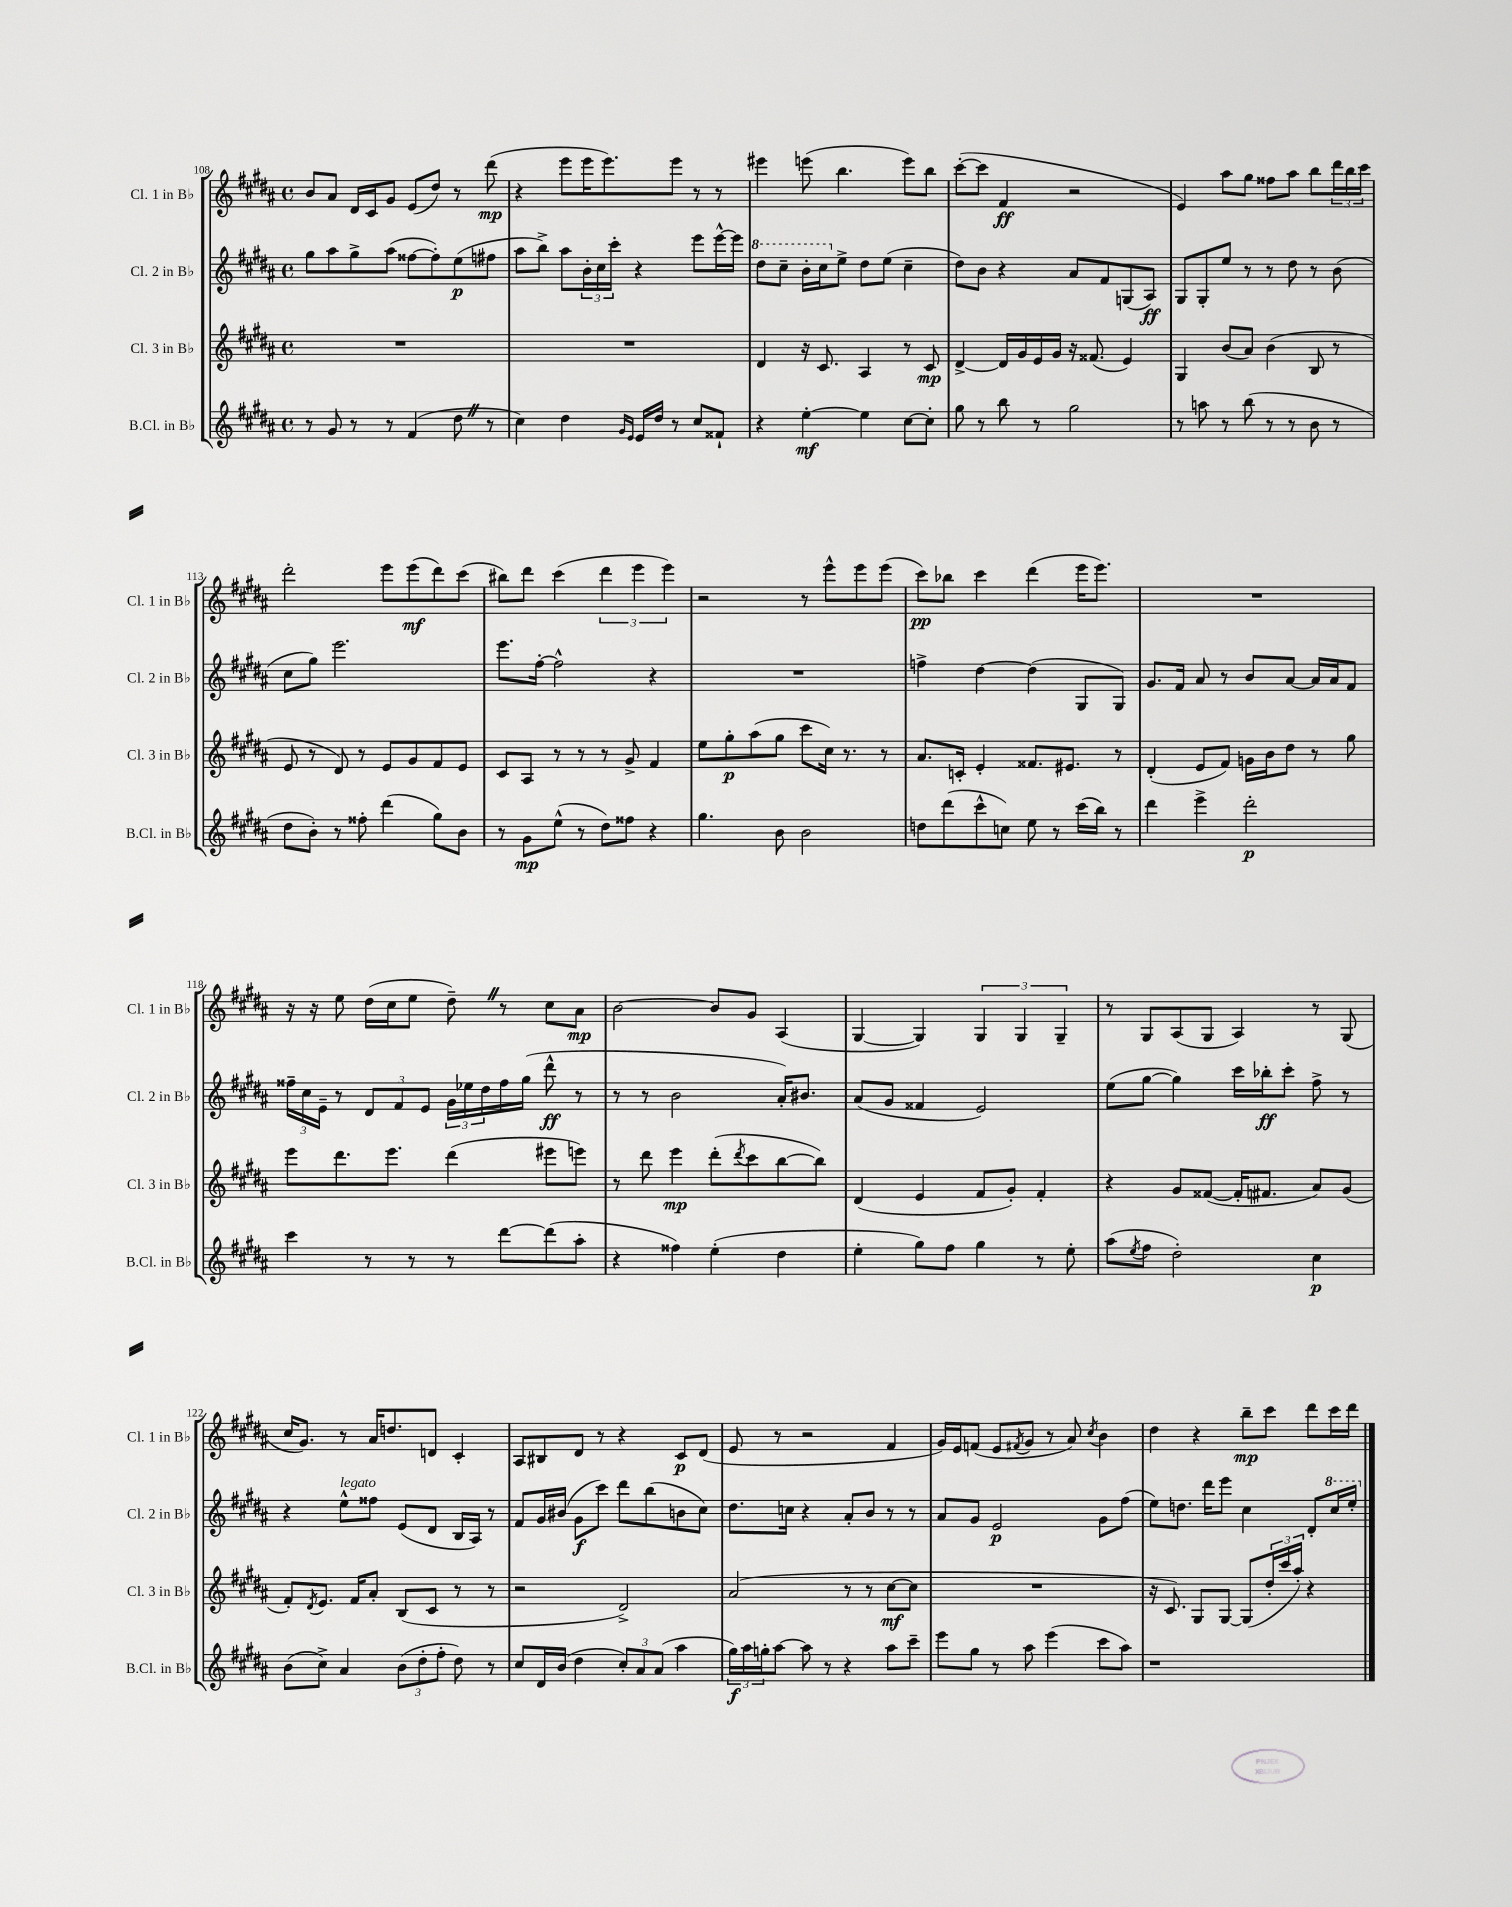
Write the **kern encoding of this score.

**kern	**dynam	**kern	**dynam	**kern	**dynam	**kern	**dynam
*part4	*part4	*part3	*part3	*part2	*part2	*part1	*part1
*staff4	*staff4	*staff3	*staff3	*staff2	*staff2	*staff1	*staff1
*I"B.Cl. in B♭	*	*I"Cl. 3 in B♭	*	*I"Cl. 2 in B♭	*	*I"Cl. 1 in B♭	*
*I'B.Cl. in B♭	*	*I'Cl. 3 in B♭	*	*I'Cl. 2 in B♭	*	*I'Cl. 1 in B♭	*
*clefG2	*	*clefG2	*	*clefG2	*	*clefG2	*
*k[f#c#g#d#a#]	*	*k[f#c#g#d#a#]	*	*k[f#c#g#d#a#]	*	*k[f#c#g#d#a#]	*
*M4/4	*	*M4/4	*	*M4/4	*	*M4/4	*
*met(c)	*	*met(c)	*	*met(c)	*	*met(c)	*
=108	=108	=108	=108	=108	=108	=108	=108
8r	.	1r	.	8gg#\L	.	8b/L	.
8g#/	.	.	.	8aa#\	.	8a#/J	.
8r	.	.	.	8gg#^\	.	16d#/LL	.
.	.	.	.	.	.	16c#/J	.
8r	.	.	.	(8aa#\J	.	8g#/J	.
(4f#/	.	.	.	[8ff##X\L	.	(8e/L	.
.	.	.	.	8ff##'\])	.	8dd#/J)	.
8dd#Z\	.	.	.	(8ee\	p	8r	.
8r	.	.	.	8ff#X\J	.	(8ddd#\	mp
=109	=109	=109	=109	=109	=109	=109	=109
4cc#\)	.	1r	.	8aa#\L	.	4r	.
.	.	.	.	8bb^\J)	.	.	.
4dd#\	.	.	.	8aa#\L	.	8eee\L	.
.	.	.	.	24b'\L	.	16eee\K	.
.	.	.	.	24cc#\	.	.	.
.	.	.	.	.	.	8.eee\)	.
.	.	.	.	24ccc#'\JJ	.	.	.
16qqg#/LL	.	.	.	.	.	.	.
16qqe/JJ	.	.	.	.	.	.	.
16e/LL	.	.	.	4r	.	.	.
16dd#/JJ	.	.	.	.	.	.	.
8r	.	.	.	.	.	8eee\J	.
8cc#/L	.	.	.	8eee\L	.	8r	.
8f##X`/J	.	.	.	[16eee^^\L	.	8r	.
.	.	.	.	16eee\JJ]	.	.	.
=110	=110	=110	=110	=110	=110	=110	=110
*	*	*	*	*8va	*	*	*
4r	.	4d#/	.	8ddd#\L	.	4eee#X\	.
.	.	.	.	8ccc#~\J	.	.	.
[4ee'\	mf	16r	.	16bb'\LL	.	(8eeen\	.
.	.	8.c#/	.	16ccc#\J	.	.	.
*	*	*	*	*X8va	*	*	*
.	.	.	.	8ee^\J	.	4.bb\	.
4ee\]	.	4A#/	.	8dd#\L	.	.	.
.	.	.	.	(8ee\J	.	.	.
[8cc#\L	.	8r	.	4cc#~\	.	8eee\L)	.
8cc#'\J]	.	8c#/	mp	.	.	8bb\J	.
=111	=111	=111	=111	=111	=111	=111	=111
8gg#\	.	[4d#^/	.	8dd#\L)	.	([8ccc#'\L	.
8r	.	.	.	8b\J	.	8ccc#\J]	.
8bb\	.	16d#/LL]	.	4r	.	4f#/	ff
.	.	16g#/	.	.	.	.	.
8r	.	16e/	.	.	.	.	.
.	.	16g#/JJ	.	.	.	.	.
2gg#\	.	16r	.	8a#/L	.	2r	.
.	.	(8.f##X/	.	.	.	.	.
.	.	.	.	8f#/	.	.	.
.	.	4e/)	.	(8Gn/	.	.	.
.	.	.	.	8A#/J)	ff	.	.
=112	=112	=112	=112	=112	=112	=112	=112
8r	.	4G#/	.	8G#/L	.	4e/)	.
8aan\	.	.	.	8G#'/	.	.	.
8r	.	(8b/L	.	8ee/J	.	8aa#\L	.
(8bb\	.	8a#/J)	.	8r	.	8gg#\J	.
8r	.	(4b\	.	8r	.	8ff##X\L	.
8r	.	.	.	8dd#\	.	8aa#\J	.
8b\	.	8B/	.	8r	.	8bb\L	.
8r	.	8r	.	(8b\	.	24ddd#\L	.
.	.	.	.	.	.	24bb\	.
.	.	.	.	.	.	24ccc#\JJ	.
!!LO:LB:g=z
=113	=113	=113	=113	=113	=113	=113	=113
8dd#\L	.	8e/	.	8cc#\L	.	2ddd#'\	.
8b'\J)	.	8r	.	8gg#\J)	.	.	.
8r	.	8d#/)	.	2.eee\	.	.	.
8ff##X'\	.	8r	.	.	.	.	.
(4ddd#\	.	8e/L	.	.	.	8eee\L	.
.	.	8g#/	.	.	.	(8eee\	mf
8gg#\L)	.	8f#/	.	.	.	8ddd#\)	.
8b\J	.	8e/J	.	.	.	(8ccc#\J	.
=114	=114	=114	=114	=114	=114	=114	=114
8r	.	8c#/L	.	8.eee\L	.	8bb#X\L)	.
8g#\L	mp	8A#/J	.	.	.	8ddd#\J	.
.	.	.	.	[16ff#'\Jk	.	.	.
(8ee^^\J	.	8r	.	2ff#^^\]	.	(4ccc#\	.
8r	.	8r	.	.	.	.	.
8dd#\L)	.	8r	.	.	.	6ddd#\	.
8ff##X\J	.	8g#^/	.	.	.	.	.
.	.	.	.	.	.	6eee\	.
4r	.	4f#/	.	4r	.	.	.
.	.	.	.	.	.	6eee\)	.
=115	=115	=115	=115	=115	=115	=115	=115
4.gg#\	.	8ee\L	.	1r	.	2r	.
.	.	8gg#'\	p	.	.	.	.
.	.	(8aa#\	.	.	.	.	.
8b\	.	8gg#\J	.	.	.	.	.
2b\	.	8ccc#\L	.	.	.	8r	.
.	.	16cc#\Jk)	.	.	.	8eee^^\L	.
.	.	8.r	.	.	.	.	.
.	.	.	.	.	.	8eee\	.
.	.	8r	.	.	.	(8eee\J	.
=116	=116	=116	=116	=116	=116	=116	=116
8ddn\L	.	8.a#/L	.	4ffn^\	.	8ccc#\L)	pp
(8ddd#\	.	.	.	.	.	8bb-X\J	.
.	.	16cn'/Jk	.	.	.	.	.
8ccc#^^\	.	4e'/	.	[4dd#\	.	4ccc#\	.
8ccn\J)	.	.	.	.	.	.	.
8ee\	.	8.f##X/L	.	(4dd#\]	.	(4ddd#\	.
8r	.	.	.	.	.	.	.
.	.	8.e#X/J	.	.	.	.	.
(16ccc#\LL	.	.	.	8G#/L	.	16eee\KL	.
16bb\JJ)	.	.	.	.	.	8.eee\J)	.
8r	.	8r	.	8G#/J)	.	.	.
=117	=117	=117	=117	=117	=117	=117	=117
4ddd#\	.	(4d#'/	.	8.g#/L	.	1r	.
.	.	.	.	16f#/Jk	.	.	.
4eee^\	.	8e/L	.	8a#/	.	.	.
.	.	8f#/J)	.	8r	.	.	.
2ddd#'\	p	16gn\LL	.	8b/L	.	.	.
.	.	16b\J	.	.	.	.	.
.	.	8dd#\J	.	[8a#/J	.	.	.
.	.	8r	.	16a#/LL]	.	.	.
.	.	.	.	16a#/J	.	.	.
.	.	8gg#\	.	8f#/J	.	.	.
!!LO:LB:g=z
=118	=118	=118	=118	=118	=118	=118	=118
4ccc#\	.	8eee\L	.	24ff##X~\LL	.	16r	.
.	.	.	.	24cc#\	.	.	.
.	.	.	.	.	.	16r	.
.	.	.	.	24e~\JJ	.	.	.
.	.	8.ddd#\	.	8r	.	8ee\	.
8r	.	.	.	12d#/L	.	(16dd#\LL	.
.	.	8.eee\J	.	.	.	16cc#\J	.
.	.	.	.	12f#/	.	.	.
8r	.	.	.	.	.	8ee\J	.
.	.	.	.	12e/J	.	.	.
8r	.	(4ddd#\	.	24g#\LL	.	8dd#~Z\)	.
.	.	.	.	24ee-X\	.	.	.
.	.	.	.	24dd#\	.	.	.
[8ddd#\L	.	.	.	16ff##\	.	8r	.
.	.	.	.	(16gg#\JJ	.	.	.
(8ddd#\]	.	8eee#X\L	.	8ddd#^^\	ff	8cc#\L	.
8aa#'\J	.	8eeen\J)	.	8r	.	8a#\J	mp
=119	=119	=119	=119	=119	=119	=119	=119
4r	.	8r	.	8r	.	[2b\	.
.	.	8ddd#\	.	8r	.	.	.
4ff##X\)	.	4eee\	mp	2b\	.	.	.
(4ee'\	.	(8ddd#'\L	.	.	.	8b/L]	.
.	.	8qddd#/	.	.	.	.	.
.	.	8ccc#\	.	.	.	8g#/J	.
4dd#\	.	[8bb\	.	16a#'/KL)	.	(4A#/	.
.	.	.	.	8.b#X/J	.	.	.
.	.	8bb\J])	.	.	.	.	.
=120	=120	=120	=120	=120	=120	=120	=120
4ee'\	.	(4d#/	.	(8a#/L	.	[4G#/	.
.	.	.	.	8g#/J	.	.	.
8gg#\L)	.	4e/	.	4f##X/	.	4G#/])	.
8ff#\J	.	.	.	.	.	.	.
4gg#\	.	8f#/L	.	2e/)	.	6G#/	.
.	.	8g#'/J)	.	.	.	.	.
.	.	.	.	.	.	6G#/	.
8r	.	4f#'/	.	.	.	.	.
.	.	.	.	.	.	6G#~/	.
8ee'\	.	.	.	.	.	.	.
=121	=121	=121	=121	=121	=121	=121	=121
(8aa#\L	.	4r	.	(8ee\L	.	8r	.
8qee/	.	.	.	.	.	.	.
8ff#\J	.	.	.	[8gg#\J	.	8G#/L	.
2dd#'\)	.	8g#/L	.	4gg#\])	.	(8A#/	.
.	.	([8f##X/J	.	.	.	8G#/J	.
.	.	16f##'/KL]	.	16ccc#\LL	.	4A#/)	.
.	.	8.f#X/J	.	16bb-X'\J	ff	.	.
.	.	.	.	8ccc#'\J	.	.	.
4cc#\	p	8a#/L)	.	8ff#^\	.	8r	.
.	.	(8g#/J	.	8r	.	(8G#/	.
!!LO:LB:g=z
=122	=122	=122	=122	=122	=122	=122	=122
(8b\L	.	8f#'/L)	.	4r	.	16cc#/KL	.
.	.	.	.	.	.	8.g#/J)	.
.	.	8qd#/	.	.	.	.	.
8cc#^\J)	.	8.e/J	.	.	.	.	.
!	!	!	!	!LO:TX:a:i:t=legato	!	!	!
4a#/	.	.	.	8ee^^\L	.	8r	.
.	.	16f#/KL	.	.	.	.	.
.	.	8a#'/J	.	8ff##X\J	.	16a#/KL	.
.	.	.	.	.	.	8.ddn/	.
(12b\L	.	(8B/L	.	(8e/L	.	.	.
12dd#'\	.	.	.	.	.	.	.
.	.	8c#/J	.	8d#/J	.	8dn/J	.
12ff#'\J	.	.	.	.	.	.	.
8dd#\)	.	8r	.	16B/LL	.	4c#'/	.
.	.	.	.	16A#/JJ)	.	.	.
8r	.	8r	.	8r	.	.	.
=123	=123	=123	=123	=123	=123	=123	=123
8cc#/L	.	2r	.	8f#/L	.	8A#/L	.
16d#/L	.	.	.	16g#/L	.	8B#X/	.
(16b/JJ	.	.	.	(16b#X/JJ	.	.	.
4dd#\	.	.	.	8g#\L	f	8d#/J	.
.	.	.	.	8ccc#\J)	.	8r	.
12cc#'/L)	.	2d#^/)	.	8ddd#\L	.	4r	.
12a#/	.	.	.	.	.	.	.
.	.	.	.	(8bb\	.	.	.
(12a#/J	.	.	.	.	.	.	.
4aa#\	.	.	.	8bn\	.	8c#/L	p
.	.	.	.	8cc#\J)	.	(8d#/J	.
=124	=124	=124	=124	=124	=124	=124	=124
24gg#\LL)	f	(2a#/	.	8.dd#\L	.	8e/	.
24aa#\	.	.	.	.	.	.	.
24ggn'\J	.	.	.	.	.	.	.
[8aa#\J	.	.	.	.	.	8r	.
.	.	.	.	16ccn\Jk	.	.	.
8aa#\]	.	.	.	4r	.	2r	.
8r	.	.	.	.	.	.	.
4r	.	8r	.	8a#'/L	.	.	.
.	.	8r	.	8b/J	.	.	.
8aa#\L	.	[8cc#\L	mf	8r	.	4f#/	.
8ccc#~\J	.	8cc#\J]	.	8r	.	.	.
=125	=125	=125	=125	=125	=125	=125	=125
8eee\L	.	1r	.	8a#/L	.	16g#/LL)	.
.	.	.	.	.	.	16e/J	.
8gg#\J	.	.	.	8g#/J	.	(8fn/J	.
8r	.	.	.	2e/	p	8e/L	.
.	.	.	.	.	.	8qf#X/	.
8aa#\	.	.	.	.	.	8g#/J	.
(4eee\	.	.	.	.	.	8r	.
.	.	.	.	.	.	8a#/)	.
.	.	.	.	.	.	8qcc#/	.
8ccc#\L	.	.	.	8g#\L	.	4b\	.
8aa#\J)	.	.	.	(8ff#\J	.	.	.
=126	=126	=126	=126	=126	=126	=126	=126
1r	.	16r	.	8ee\L)	.	4dd#\	.
.	.	8.c#/)	.	.	.	.	.
.	.	.	.	8.ddn\J	.	.	.
.	.	8G#/L	.	.	.	4r	.
.	.	.	.	16ddd#\KL	.	.	.
.	.	[8G#/J	.	8eee\J	.	.	.
.	.	(8G#/L]	.	4cc#\	.	8bb~\L	mp
.	.	24dd#'/L	.	.	.	8ccc#\J	.
.	.	24ccc#/	.	.	.	.	.
.	.	24aa#'/JJ)	.	.	.	.	.
.	.	4r	.	8d#'/L	.	8ddd#\L	.
*	*	*	*	*8va	*	*	*
.	.	.	.	16ccc#/L	.	16ccc#\L	.
.	.	.	.	16eee'/JJ	.	16ddd#\JJ	.
*	*	*	*	*X8va	*	*	*
==	==	==	==	==	==	==	==
*-	*-	*-	*-	*-	*-	*-	*-
